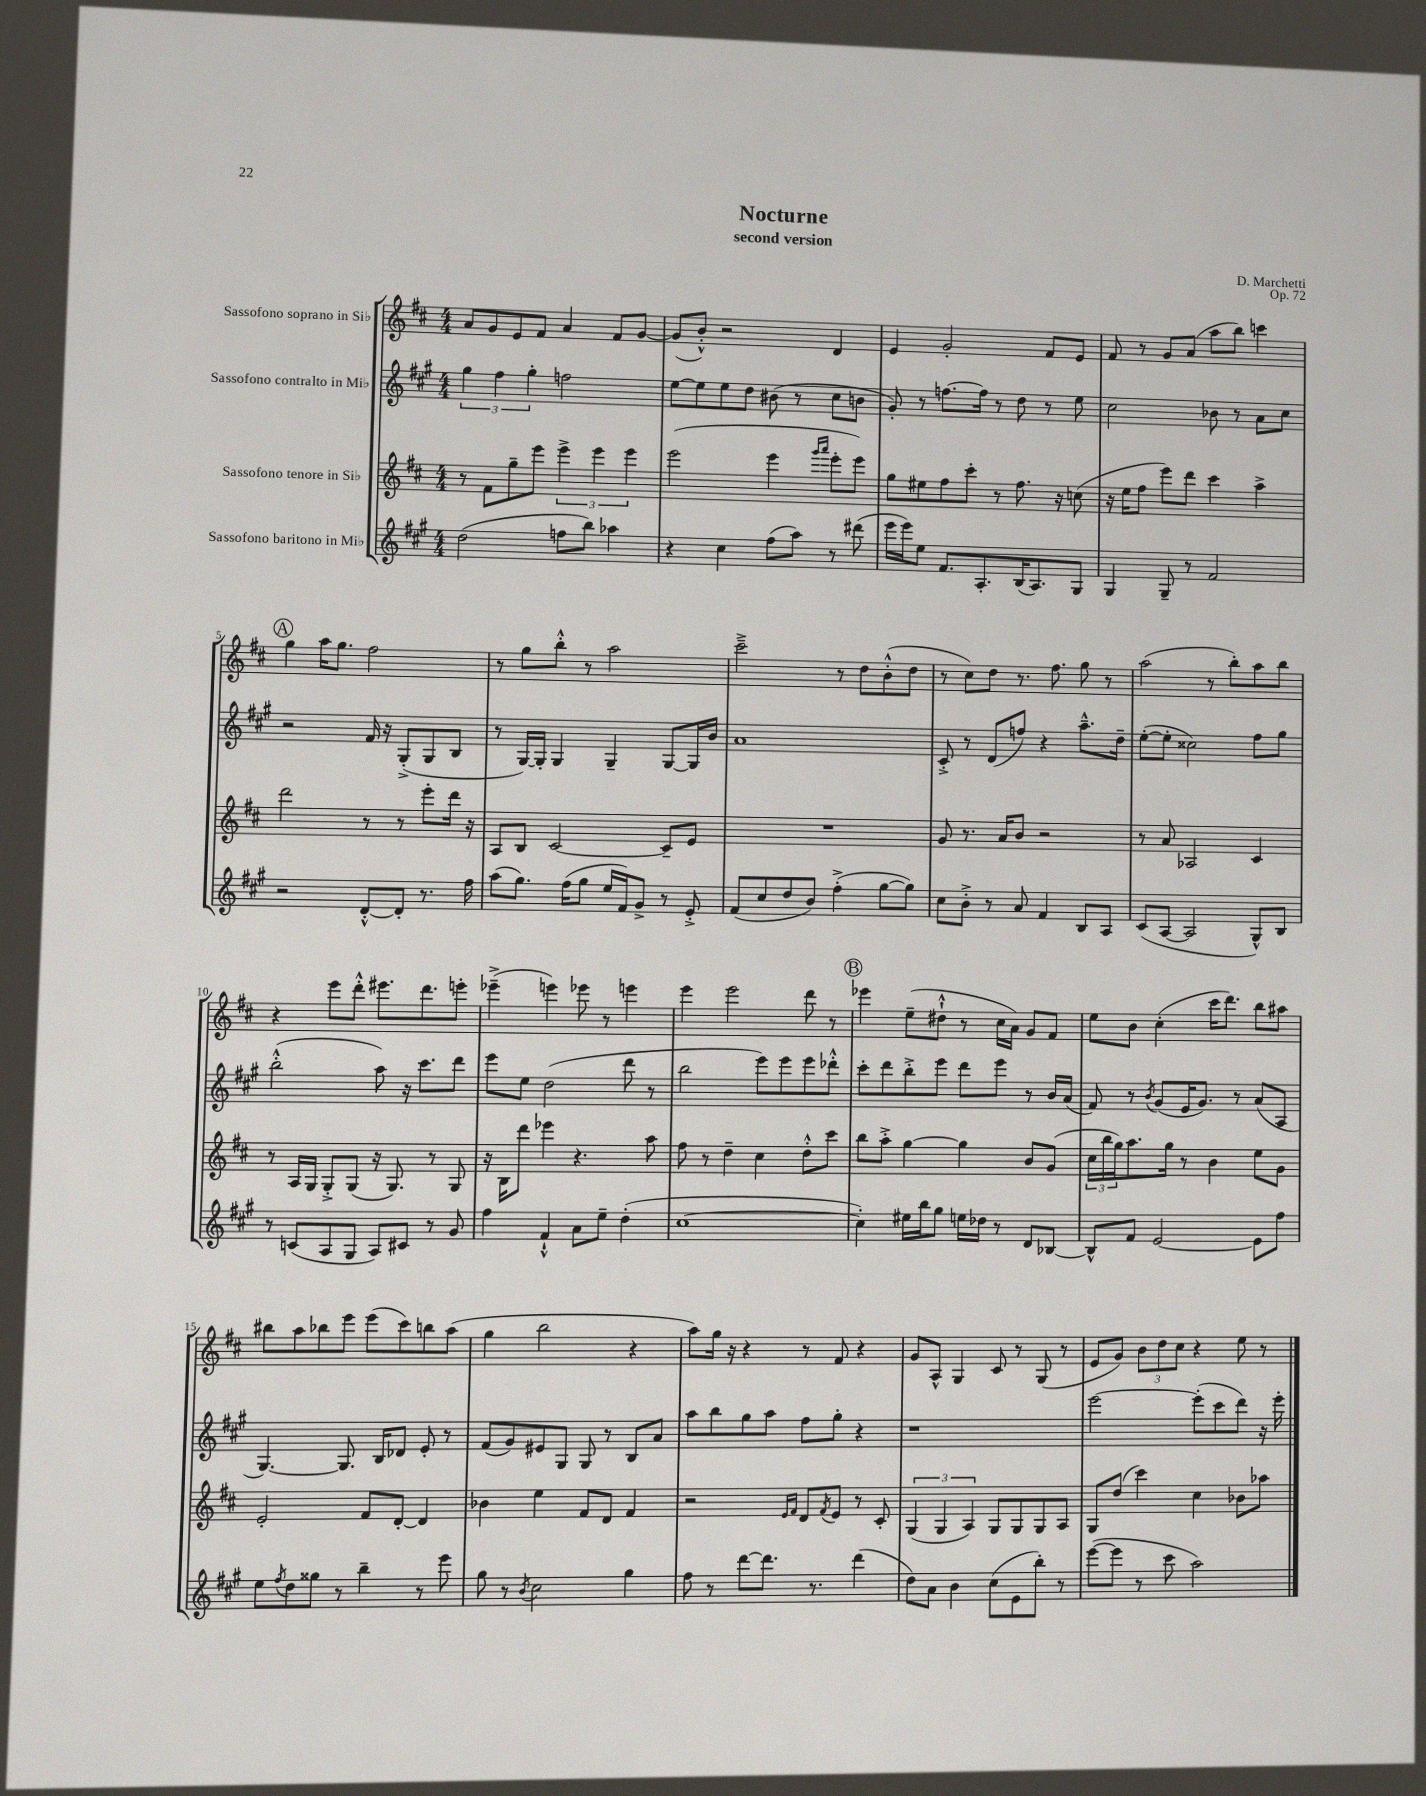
\header { title = "Nocturne" composer = "D. Marchetti" subtitle = "second version" opus = "Op. 72" }
<<
\new StaffGroup <<
\new Staff = "s0" \with { instrumentName = "Sassofono soprano in Sib" } {
    \clef treble \key d \major \numericTimeSignature \time 4/4
    a'8 g'8 e'8 fis'8 a'4 fis'8 g'8~ |
    g'8( b'8-.-^) r2 d'4 |
    e'4 g'2-. fis'8 e'8 |
    fis'8 r8 g'8 a'8( a''8 b''8) c'''4 |
    \mark \markup { \circle "A" } g''4 a''16 g''8. fis''2 |
    r8 g''8 b''8-.-^ r8 a''2 |
    cis'''2---> r8 d''8 b'8-.-^( d''8 |
    r8 cis''8) d''8 r8. fis''8. g''8 r8 |
    a''2( r8 b''8-.) a''8 b''8 |
    r4 e'''8 d'''8-.-^ eis'''8. d'''8. e'''8-. |
    ees'''4--->( e'''4) ees'''8 r8 e'''4 |
    e'''4 e'''2 d'''8 r8 |
    \mark \markup { \circle "B" } ees'''4 e''8--( dis''8-!-^ r8 cis''16 a'16) g'8 fis'8 |
    e''8 b'8 cis''4-.( cis'''16 d'''8.) b''8 ais''8 |
    bis''8 a''8 bes''8 e'''8 e'''8( cis'''8) b''8 a''8( |
    g''4 b''2 r4 |
    a''8) g''16 r16 r4 r8 fis'8 r4 |
    g'8 a8-^ g4 cis'8 r8 g8( r8 |
    e'8 g'8) \tuplet 3/2 { b'8 d''8 cis''8 } r4 e''8 r8 \bar "|." |
}
\new Staff = "s1" \with { instrumentName = "Sassofono contralto in Mib" } {
    \clef treble \key a \major \numericTimeSignature \time 4/4
    \tuplet 3/2 { gis''4 fis''4 gis''4-. } f''2 |
    e''8~ e''8 e''8 d''8 bis'8( r8 cis''8 b'8 |
    gis'8-.) r8 f''8.~ f''16 r8 d''8 r8 e''8 |
    cis''2 bes'8 r8 a'8 cis''8 |
    \mark \markup { \circle "A" } r2 fis'16 r16 gis8-.->( gis8 b8 |
    r8 gis16~) gis16-. gis4 gis4-- gis8~ gis16 b'16 |
    a'1 |
    cis'8-.-> r8 d'8( f''8) r4 a''8.---^ d''16-- |
    e''8~-.( e''8-. cisis''2) fis''8 gis''8 |
    b''2-.-^( a''8) r16 cis'''8. d'''8 |
    e'''8 e''8 d''2( d'''8 r8 |
    b''2 e'''8) e'''8 e'''8 des'''8-.-^ |
    \mark \markup { \circle "B" } cis'''8-. d'''8 b''8-.-> e'''8 d'''8 e'''8 r8 b'16 a'16( |
    fis'8) r8 \acciaccatura { b'8 } gis'8( e'16 gis'8.) r8 a'8( a8 |
    gis4.~) gis8. b16 des'8 e'8-. r8 |
    fis'8( gis'8) eis'8 gis8 gis8 r8 b8 a'8 |
    a''8 b''8 gis''8 a''8 fis''8 gis''8-. r4 |
    r1 |
    e'''2~ e'''8-.( cis'''8 d'''8) r16 e'''16-. \bar "|." |
}
\new Staff = "s2" \with { instrumentName = "Sassofono tenore in Sib" } {
    \clef treble \key d \major \numericTimeSignature \time 4/4
    r8 fis'8 g''8-- e'''8 \tuplet 3/2 { e'''4-> e'''4 e'''4 } |
    e'''2( e'''4 \grace { g'''16 a'''16 } e'''8-. e'''8) |
    g''8 eis''8 fis''8 cis'''8-. r8 fis''8. r16 c''8( |
    r16 e''16 fis''8 e'''8) d'''8 cis'''4 a''4-> |
    \mark \markup { \circle "A" } d'''2 r8 r8 e'''8-. d'''16 r16 |
    a8 b8 cis'2~ cis'8-- e'8 |
    R1 |
    g'8 r8. a'16 b'8 r2 |
    r8 a'8 aes2 cis'4 |
    r8 a16 g16 g8-.-> g8( r16 g8.) r8 g8 |
    r16 b16 d'''8 ees'''4 r4. a''8 |
    fis''8 r8 d''4-- cis''4 d''8-.-^ cis'''8 |
    \mark \markup { \circle "B" } b''8 a''8-.-> g''4~ g''4 b'8 g'8( |
    \tuplet 3/2 { cis''16 b''16 g''16) } a''8. g''16 r8 b'4 e''8 g'8 |
    e'2-. fis'8 d'8~-. d'4 |
    bes'4 e''4 fis'8 d'8 fis'4 |
    r2 \grace { e'16 fis'16 } d'8 \acciaccatura { fis'8 } e'8 r8 cis'8-. |
    \tuplet 3/2 { g4( g4 a4) } g8 g8 g8 a8 |
    g8 d''8( cis'''4) cis''4 bes'8 aes''8 \bar "|." |
}
\new Staff = "s3" \with { instrumentName = "Sassofono baritono in Mib" } {
    \clef treble \key a \major \numericTimeSignature \time 4/4
    d''2( f''8 b''8) aes''4 |
    r4 cis''4 fis''8( a''8) r8 dis'''8( |
    e'''16 e'''16) e''8 fis'8. a8.-. b16( a8.) gis8 |
    gis4 gis8-- r8 fis'2 |
    \mark \markup { \circle "A" } r2 d'8~-.-^ d'8-. r8. fis''16 |
    a''8( gis''8.) fis''16( gis''8 e''16 fis'16) gis'8-> r8 e'8-.-> |
    fis'8( cis''8 d''8 b'8) fis''4-.->( gis''8~ gis''8) |
    cis''8 b'8-.-> r8 a'8 fis'4 b8 a8 |
    cis'8( a8~ a2 gis8-^) b8 |
    r8 c'8( a8 gis8 a8) cis'8 r8 gis'8 |
    fis''4 fis'4-!-^ a'8 e''8-- d''4-.( |
    cis''1~ |
    \mark \markup { \circle "B" } cis''4-.) eis''16 b''16 gis''8 e''16 des''16 r8 d'8 bes8~ |
    bes8-^ fis'8 e'2~ e'8 fis''8 |
    e''8 \acciaccatura { fis''8 } d''8 gisis''8 r8 b''4-- r8 e'''8 |
    gis''8 r8 \acciaccatura { b'8 } cis''2 gis''4 |
    fis''8 r8 d'''8~ d'''8. r8. d'''4( |
    d''8) a'8 b'4 cis''8( e'8 b''8-.) r8 |
    e'''8~( e'''8 r8 cis'''8 a''2) \bar "|." |
}
>>
>>
